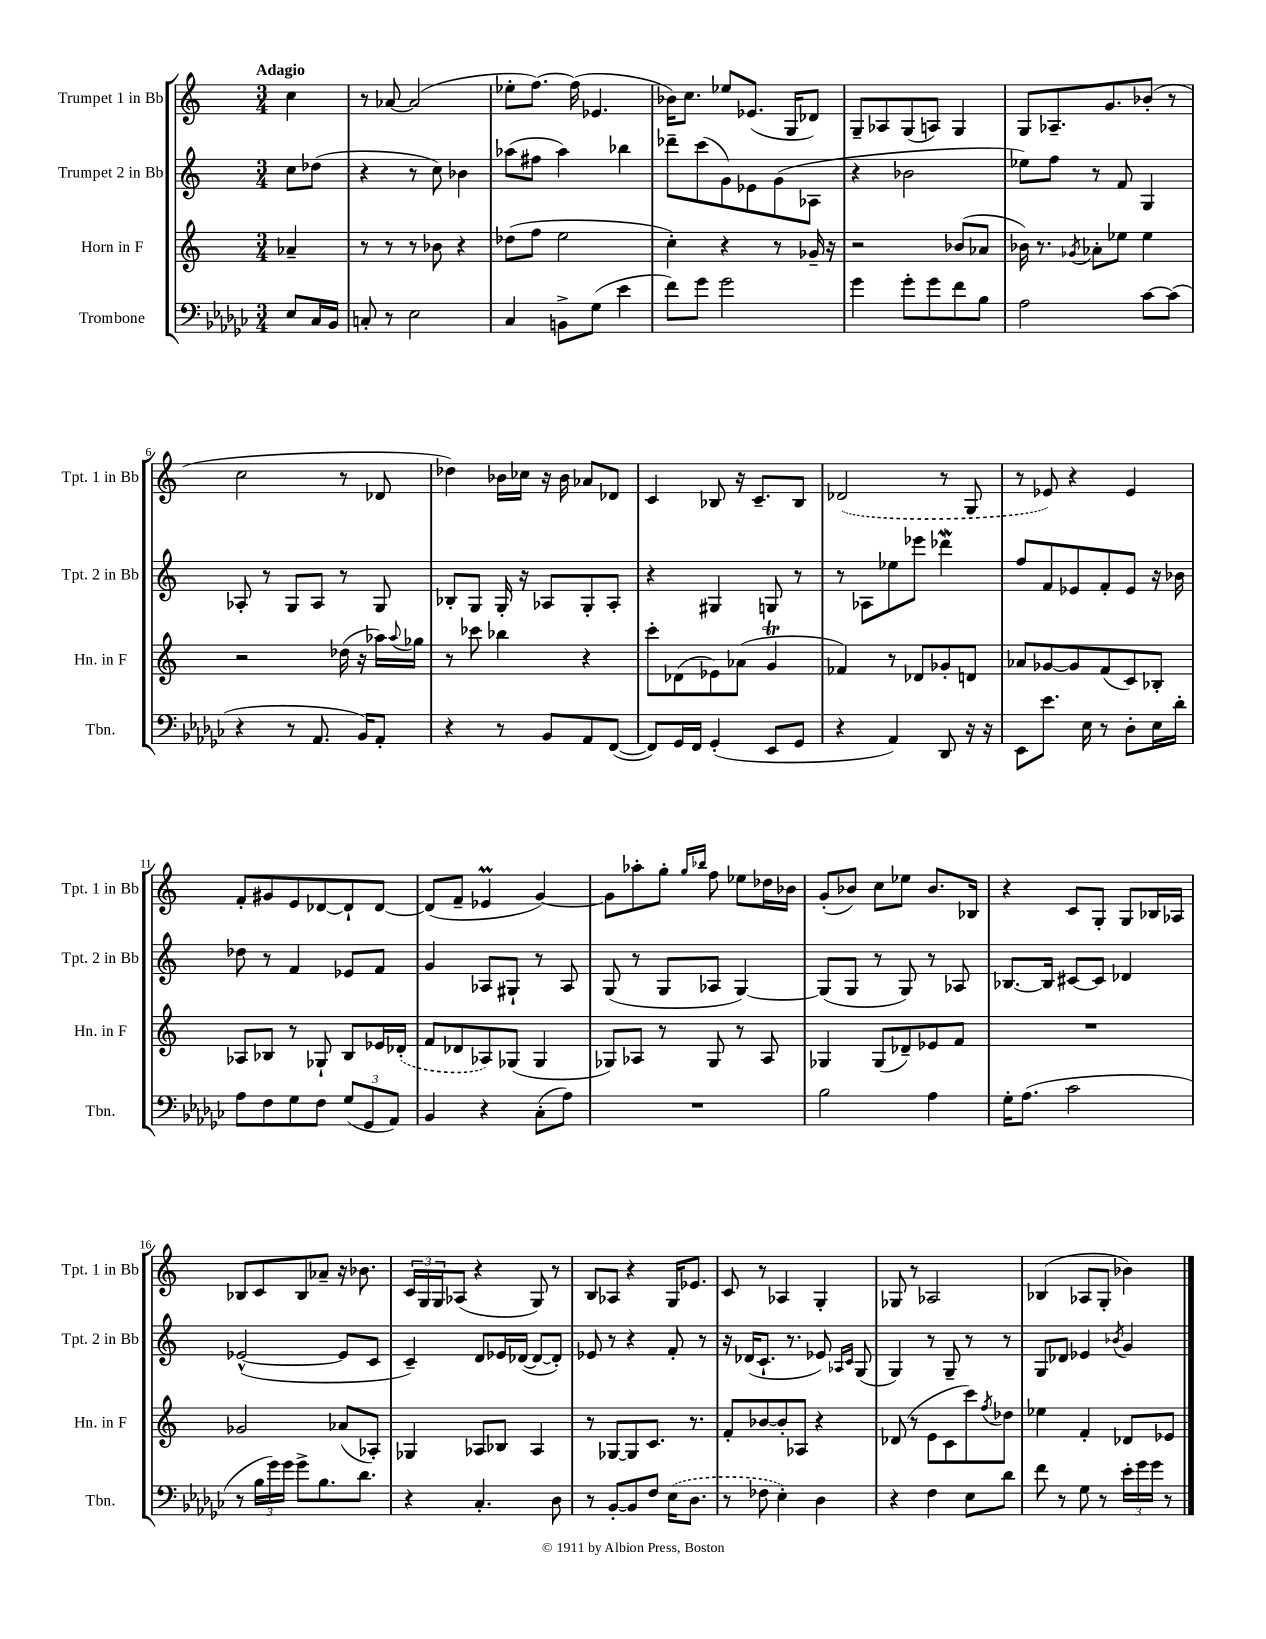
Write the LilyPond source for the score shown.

<<
\new StaffGroup <<
\new Staff = "s0" \with { instrumentName = "Trumpet 1 in Bb" shortInstrumentName = "Tpt. 1 in Bb" } {
    \clef treble \key c \major \numericTimeSignature \time 3/4 \partial 4 \tempo "Adagio"
    c''4 |
    r8 aes'8~ aes'2( |
    ees''8-. f''8.~) f''16( ees'4. |
    bes'16) c''8. ees''8 ees'8.( g16 des'8) |
    g8-- aes8 g8( a8) g4 |
    g8 aes8.-- g'8. bes'8-.( r8 |
    c''2 r8 des'8 |
    des''4) bes'16 ces''16 r16 bes'16 aes'8 des'8 |
    c'4 bes8 r16 c'8.-- bes8 |
    \once \slurDashed des'2( r8 g8 |
    r8 ees'8) r4 ees'4 |
    f'8-. gis'8 e'8 des'8~ des'8-! des'8~ |
    des'8( f'8-- ees'4\prall g'4~) |
    g'8 aes''8-. g''8-. \grace { g''16 bes''16 } f''8 ees''8 des''16 bes'16 |
    g'8-.( bes'8) c''8 ees''8 bes'8. bes16 |
    r4 c'8 g8-. g8 bes16 aes16 |
    bes8 c'8 bes8 aes'8-- r16 bes'8. |
    \tuplet 3/2 { c'16 g16 g16 } aes8( r4 g8) r8 |
    b8 aes8 r4 g16 ees'8. |
    c'8 r8 aes4 g4-. |
    ges8 r8 aes2 |
    bes4( aes8 g8-. bes'4) \bar "|." |
}
\new Staff = "s1" \with { instrumentName = "Trumpet 2 in Bb" shortInstrumentName = "Tpt. 2 in Bb" } {
    \clef treble \key c \major \numericTimeSignature \time 3/4 \partial 4
    c''8 des''8( |
    r4 r8 c''8) bes'4 |
    aes''8( fis''8 aes''4) bes''4 |
    des'''8-- c'''8( g'8) ees'8 g'8( aes8 |
    r4 bes'2 |
    ees''8) f''8 r8 f'8 g4 |
    aes8-. r8 g8 aes8 r8 g8 |
    bes8-. g8 g16-. r16 aes8 g8-. aes8-. |
    r4 gis4 g8 r8 |
    r8 aes8 ees''8 ees'''8 des'''4\mordent |
    f''8 f'8 ees'8 f'8-. ees'8 r16 bes'16 |
    des''8 r8 f'4 ees'8 f'8 |
    g'4 aes8 gis8-! r8 aes8 |
    g8( r8 g8 aes8 g4~) |
    g8( g8 r8 g8) r8 aes8 |
    bes8.~ bes16 cis'8~ cis'8 des'4 |
    ees'2~-^( ees'8 c'8 |
    c'4--) d'8 ees'16 des'16~( des'8~ des'8-.) |
    ees'8 r8 r4 f'8-. r8 |
    r16 des'16( c'8.-! r8. ees'8) \grace { aes16 c'16 } g8( |
    g4) r8 g8-- r8 r8 |
    g8 des'8 ees'4 \acciaccatura { bes'8 } g'4 \bar "|." |
}
\new Staff = "s2" \with { instrumentName = "Horn in F" shortInstrumentName = "Hn. in F" } {
    \clef treble \key c \major \numericTimeSignature \time 3/4 \partial 4
    aes'4-- |
    r8 r8 r8 bes'8 r4 |
    des''8( f''8 e''2 |
    c''4-.) r4 r8 ges'16-- r16 |
    r2 bes'8( aes'8 |
    bes'16) r8. \acciaccatura { ges'8 } aes'8-. ees''8 ees''4 |
    r2 des''16( r16 aes''16) \appoggiatura { aes''8 } ges''16 |
    r8 ces'''8 bes''4 r4 |
    c'''8-. des'8( ees'8) aes'8( g'4\trill |
    fes'4) r8 des'8 ges'8-. d'8 |
    aes'8 ges'8~ ges'8 f'8( c'8) bes8-. |
    aes8 bes8 r8 ges8-! bes8 ees'16 \once \slurDashed des'16-.( |
    f'8 des'8 aes8) ges8( ges4 |
    ges8) aes8 r8 ges8 r8 aes8 |
    ges4 ges8( des'8--) ees'8 f'8 |
    R2. |
    ges'2 aes'8( aes8-.) |
    ges4 aes8 bes8 aes4 |
    r8 ges8~ ges8 c'8. r8. |
    f'8-. bes'8~ bes'8-. aes8 r4 |
    des'8( r8 e'8 c'8 c'''8) \acciaccatura { f''8 } des''8 |
    ees''4 f'4-. des'8 ees'8 \bar "|." |
}
\new Staff = "s3" \with { instrumentName = "Trombone" shortInstrumentName = "Tbn." } {
    \clef bass \key ges \major \numericTimeSignature \time 3/4 \partial 4
    ees8 ces16 bes,16 |
    c8-. r8 ees2 |
    ces4 b,8-> ges8( ees'4 |
    f'8) ges'8 ges'2 |
    ges'4 ges'8-. ges'8 f'8 bes8 |
    aes2 ces'8~ ces'8( |
    r4 r8 aes,8. bes,16) aes,8-. |
    r4 r8 bes,8 aes,8 f,8~( |
    f,8) ges,16 f,16 ges,4-.( ees,8 ges,8 |
    r4 aes,4) des,8 r16 r16 |
    ees,8 ees'8. ees16 r8 des8-. ees16 des'16-. |
    aes8 f8 ges8 f8 \tuplet 3/2 { ges8( ges,8 aes,8) } |
    bes,4 r4 ces8-.( aes8) |
    R2. |
    bes2 aes4 |
    ges16-. aes8.( ces'2 |
    r8 \tuplet 3/2 { bes16 ges'16) ges'16 } ges'8-> bes8. des'8. |
    r4 ces4.-. des8 |
    r8 bes,8~-. bes,8 f8 \once \slurDashed ees16( des8. |
    r8 fes8 ees4-.) des4 |
    r4 f4 ees8 des'8 |
    f'8 r8 ges8 r8 \tuplet 3/2 { ees'16-. ges'16 ges'16 } r8 \bar "|." |
}
>>
>>
